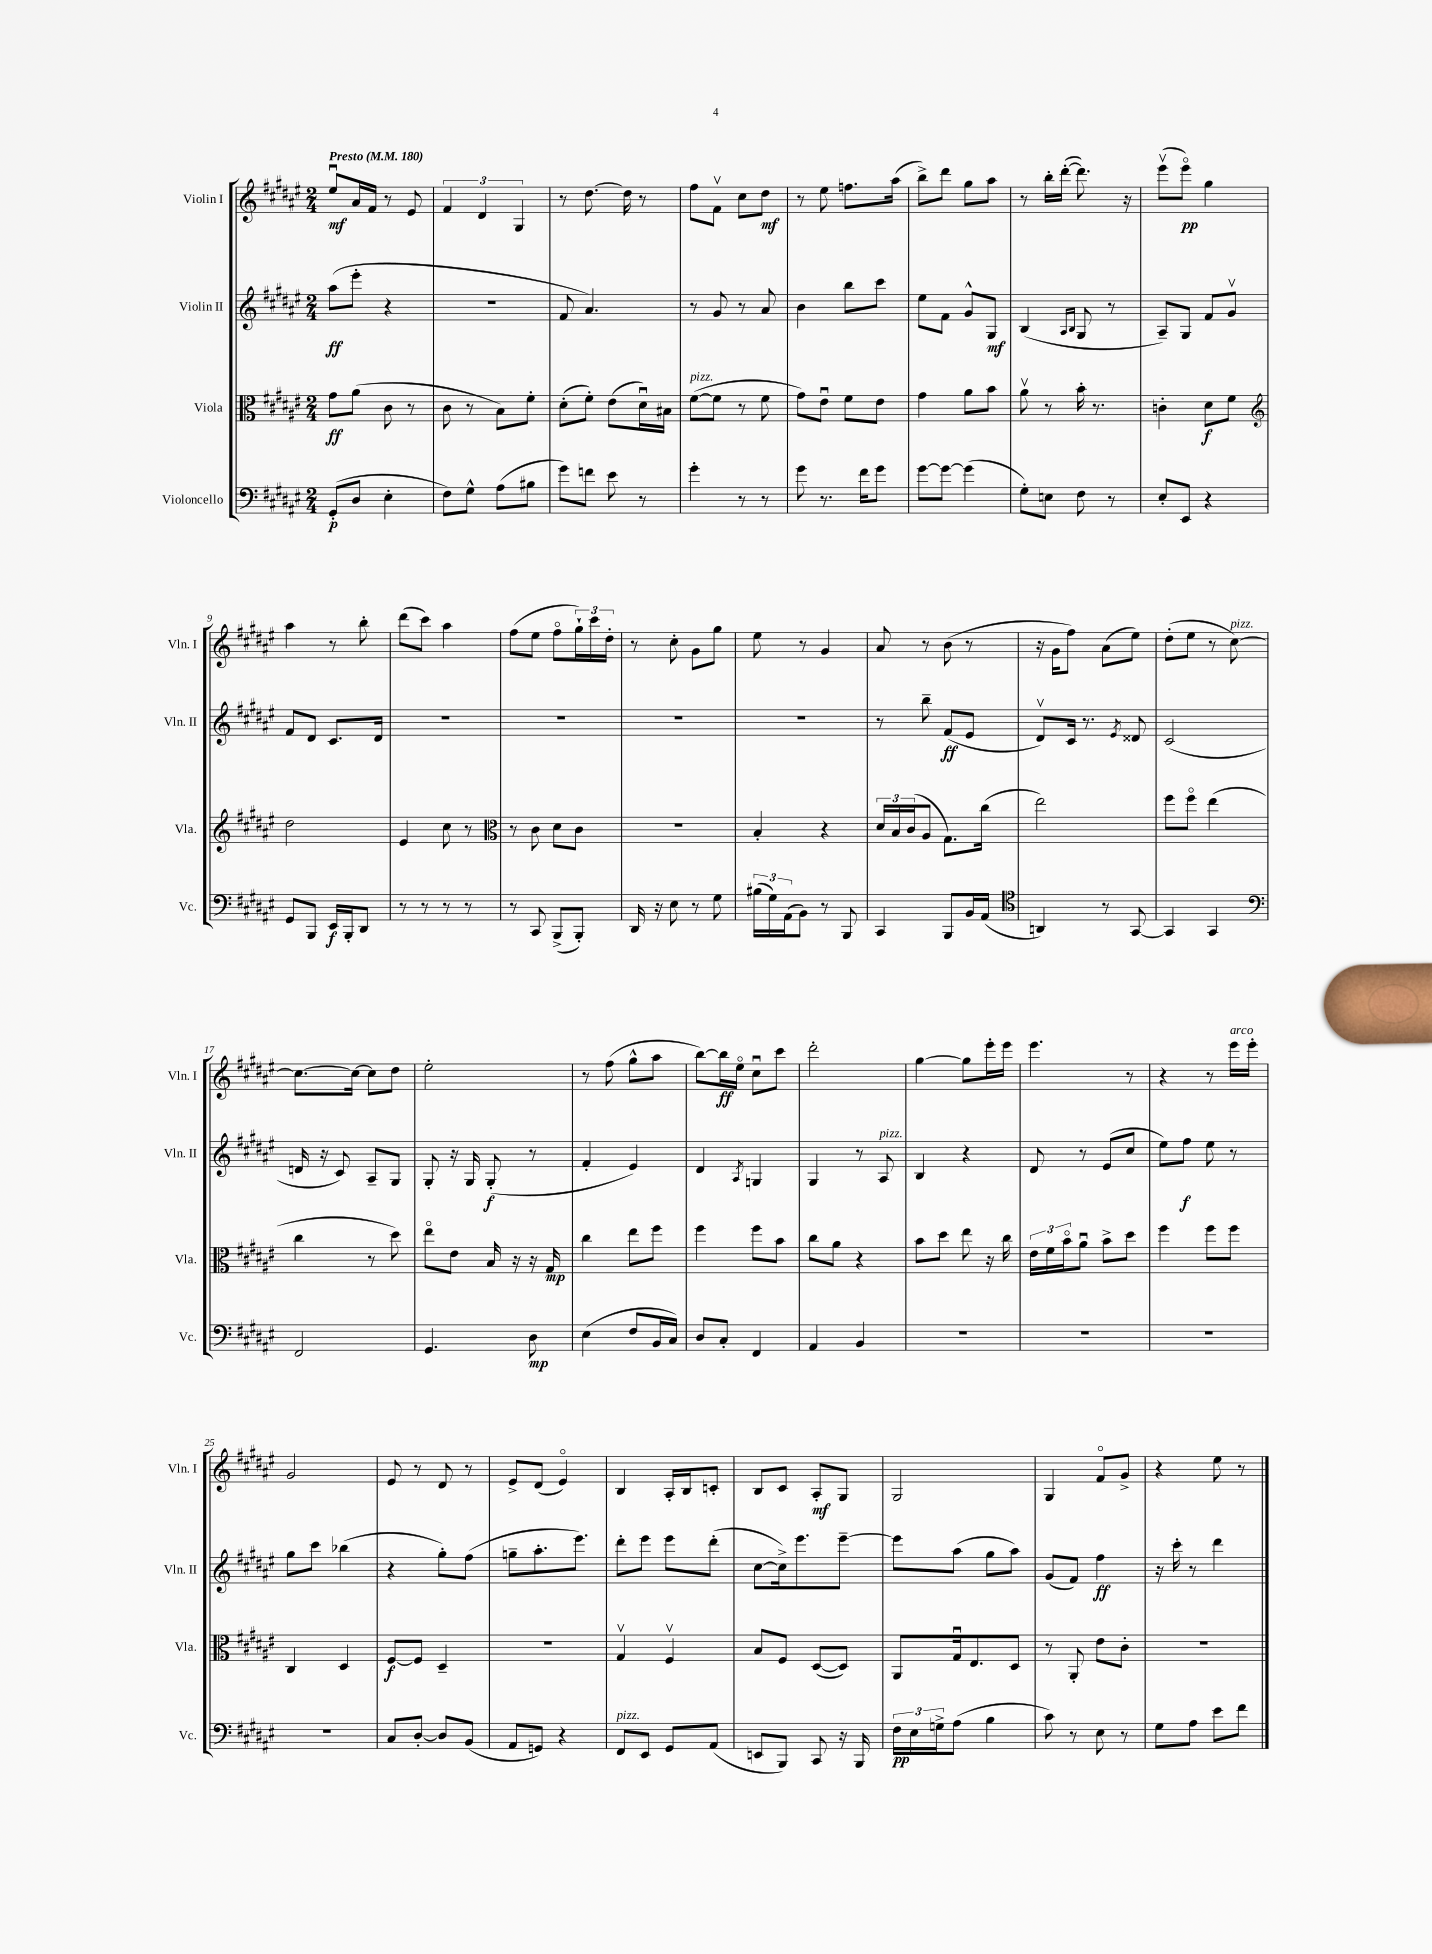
<<
\new StaffGroup <<
\new Staff = "s0" \with { instrumentName = "Violin I" shortInstrumentName = "Vln. I" } {
    \clef treble \key fis \major \numericTimeSignature \time 2/4 \tempo "Presto" 4 = 180
    eis''8\downbow\mf ais'16 fis'16 r8 eis'8 |
    \tuplet 3/2 { fis'4 dis'4 gis4 } |
    r8 dis''8.~ dis''16 r8 |
    fis''8 fis'8\upbow cis''8 dis''8\mf |
    r8 eis''8 f''8. ais''16( |
    b''8->) dis'''8 gis''8 ais''8 |
    r8 b''16-. dis'''16~-.( dis'''8.) r16 |
    eis'''8\upbow( eis'''8\flageolet\pp) gis''4 |
    ais''4 r8 b''8-. |
    dis'''8( cis'''8) ais''4 |
    fis''8( eis''8 fis''8\flageolet \tuplet 3/2 { gis''16-!) cis'''16 dis''16-. } |
    r8 cis''8-. gis'8 gis''8 |
    eis''8 r8 gis'4 |
    ais'8 r8 b'8( r8 |
    r16 gis'16 fis''8) ais'8( eis''8) |
    dis''8-.( eis''8 r8 cis''8~^\markup { \italic "pizz." }) |
    cis''8.~ cis''16~ cis''8 dis''8 |
    eis''2-. |
    r8 fis''8( gis''8-^ ais''8 |
    b''8~) b''16\ff eis''16\flageolet cis''8\downbow cis'''8 |
    dis'''2-. |
    gis''4~ gis''8 eis'''16-. eis'''16 |
    eis'''4. r8 |
    r4 r8 eis'''16^\markup { \italic "arco" } eis'''16-. |
    gis'2 |
    eis'8 r8 dis'8 r8 |
    eis'8-> dis'8( eis'4\flageolet) |
    b4 ais16-. b16 c'8-. |
    b8 cis'8 ais8-.\mf gis8 |
    gis2 |
    gis4 fis'8\flageolet gis'8-> |
    r4 eis''8 r8 \bar "|." |
}
\new Staff = "s1" \with { instrumentName = "Violin II" shortInstrumentName = "Vln. II" } {
    \clef treble \key fis \major \numericTimeSignature \time 2/4
    ais''8\ff( eis'''8-. r4 |
    r2 |
    fis'8 ais'4.) |
    r8 gis'8 r8 ais'8 |
    b'4 b''8 cis'''8 |
    eis''8 fis'8 gis'8-^ gis8\mf |
    b4( \grace { ais16 b16 } gis8 r8 |
    ais8--) gis8 fis'8 gis'8\upbow |
    fis'8 dis'8 cis'8. dis'16 |
    R2 |
    R2 |
    R2 |
    R2 |
    r8 b''8-- fis'8\ff( eis'8 |
    dis'8\upbow) cis'16 r8. \acciaccatura { eis'8 } disis'8 |
    cis'2( |
    d'16 r16 cis'8) ais8-- gis8 |
    gis8-. r16 gis16 gis8-.\f( r8 |
    fis'4-. eis'4) |
    dis'4 \acciaccatura { ais8 } g4 |
    gis4 r8 ais8^\markup { \italic "pizz." } |
    b4 r4 |
    dis'8 r8 eis'8( cis''8 |
    eis''8) fis''8\f eis''8 r8 |
    gis''8 cis'''8 bes''4( |
    r4 gis''8-.) fis''8( |
    g''8-- ais''8.-. eis'''8.) |
    dis'''8-. eis'''8 eis'''8 dis'''8-.( |
    cis''8~ cis''16->) eis'''8. eis'''8~-- |
    eis'''8 ais''8( gis''8 ais''8) |
    gis'8( fis'8) fis''4\ff |
    r16 cis'''16-. r8 dis'''4 \bar "|." |
}
\new Staff = "s2" \with { instrumentName = "Viola" shortInstrumentName = "Vla." } {
    \clef alto \key fis \major \numericTimeSignature \time 2/4
    gis'8\ff ais'8( cis'8 r8 |
    cis'8 r8 b8) fis'8-. |
    dis'8-.( fis'8-.) eis'8( dis'16\downbow) bis16 |
    fis'8~^\markup { \italic "pizz." }( fis'8 r8 fis'8 |
    gis'8) eis'8\downbow fis'8 eis'8 |
    gis'4 ais'8 b'8 |
    ais'8\upbow r8 b'16-. r8. |
    c'4-. dis'8\f fis'8 |
    \clef treble dis''2 |
    eis'4 cis''8 r8 |
    \clef alto r8 cis'8 dis'8 cis'8 |
    r2 |
    b4-. r4 |
    \tuplet 3/2 { dis'16 b16 cis'16( } ais8 gis8.) cis''16( |
    eis''2) |
    fis''8 fis''8\flageolet eis''4( |
    cis''4 r8 dis''8) |
    eis''8\flageolet eis'8 b16 r16 r16 gis16\mp |
    cis''4 eis''8 fis''8 |
    fis''4 fis''8 b'8 |
    cis''8 ais'8 r4 |
    b'8 dis''8 eis''8 r16 cis''16 |
    \tuplet 3/2 { eis'16 fis'16 b'16\flageolet } ais'8\downbow b'8-> dis''8 |
    fis''4 fis''8 fis''8 |
    cis4 dis4 |
    fis8~\f fis8 dis4-- |
    r2 |
    gis4\upbow fis4\upbow |
    b8 fis8 dis8~( dis8) |
    ais,8 gis16\downbow eis8. dis8 |
    r8 ais,8-. eis'8 cis'8-. |
    R2 \bar "|." |
}
\new Staff = "s3" \with { instrumentName = "Violoncello" shortInstrumentName = "Vc." } {
    \clef bass \key fis \major \numericTimeSignature \time 2/4
    gis,8-.\p( dis8 eis4-. |
    fis8) gis8-^ ais8( bis8 |
    gis'8) f'8 eis'8 r8 |
    gis'4-. r8 r8 |
    gis'8 r8. fis'16 gis'8 |
    gis'8~ gis'8~ gis'4( |
    gis8-.) e8 fis8 r8 |
    eis8-. eis,8 r4 |
    gis,8 b,,8 eis,16\f b,,16-. dis,8 |
    r8 r8 r8 r8 |
    r8 cis,8 b,,8->( b,,8-.) |
    dis,16 r16 eis8 r8 gis8 |
    \tuplet 3/2 { bis16( gis16) ais,16( } b,8) r8 b,,8 |
    cis,4 b,,8 b,16 ais,16( |
    \clef tenor a,4) r8 gis,8~ |
    gis,4 gis,4 |
    \clef bass fis,2 |
    gis,4. dis8\mp |
    eis4( fis8 b,16 cis16) |
    dis8 cis8-. fis,4 |
    ais,4 b,4 |
    R2 |
    R2 |
    R2 |
    R2 |
    cis8 dis8~-. dis8 b,8( |
    ais,8 g,8) r4 |
    fis,8^\markup { \italic "pizz." } eis,8 gis,8 ais,8( |
    e,8 b,,8) cis,8 r16 b,,16 |
    \tuplet 3/2 { fis16\pp eis16 g16-> } ais8( b4 |
    cis'8) r8 eis8 r8 |
    gis8 ais8 eis'8 fis'8 \bar "|." |
}
>>
>>
